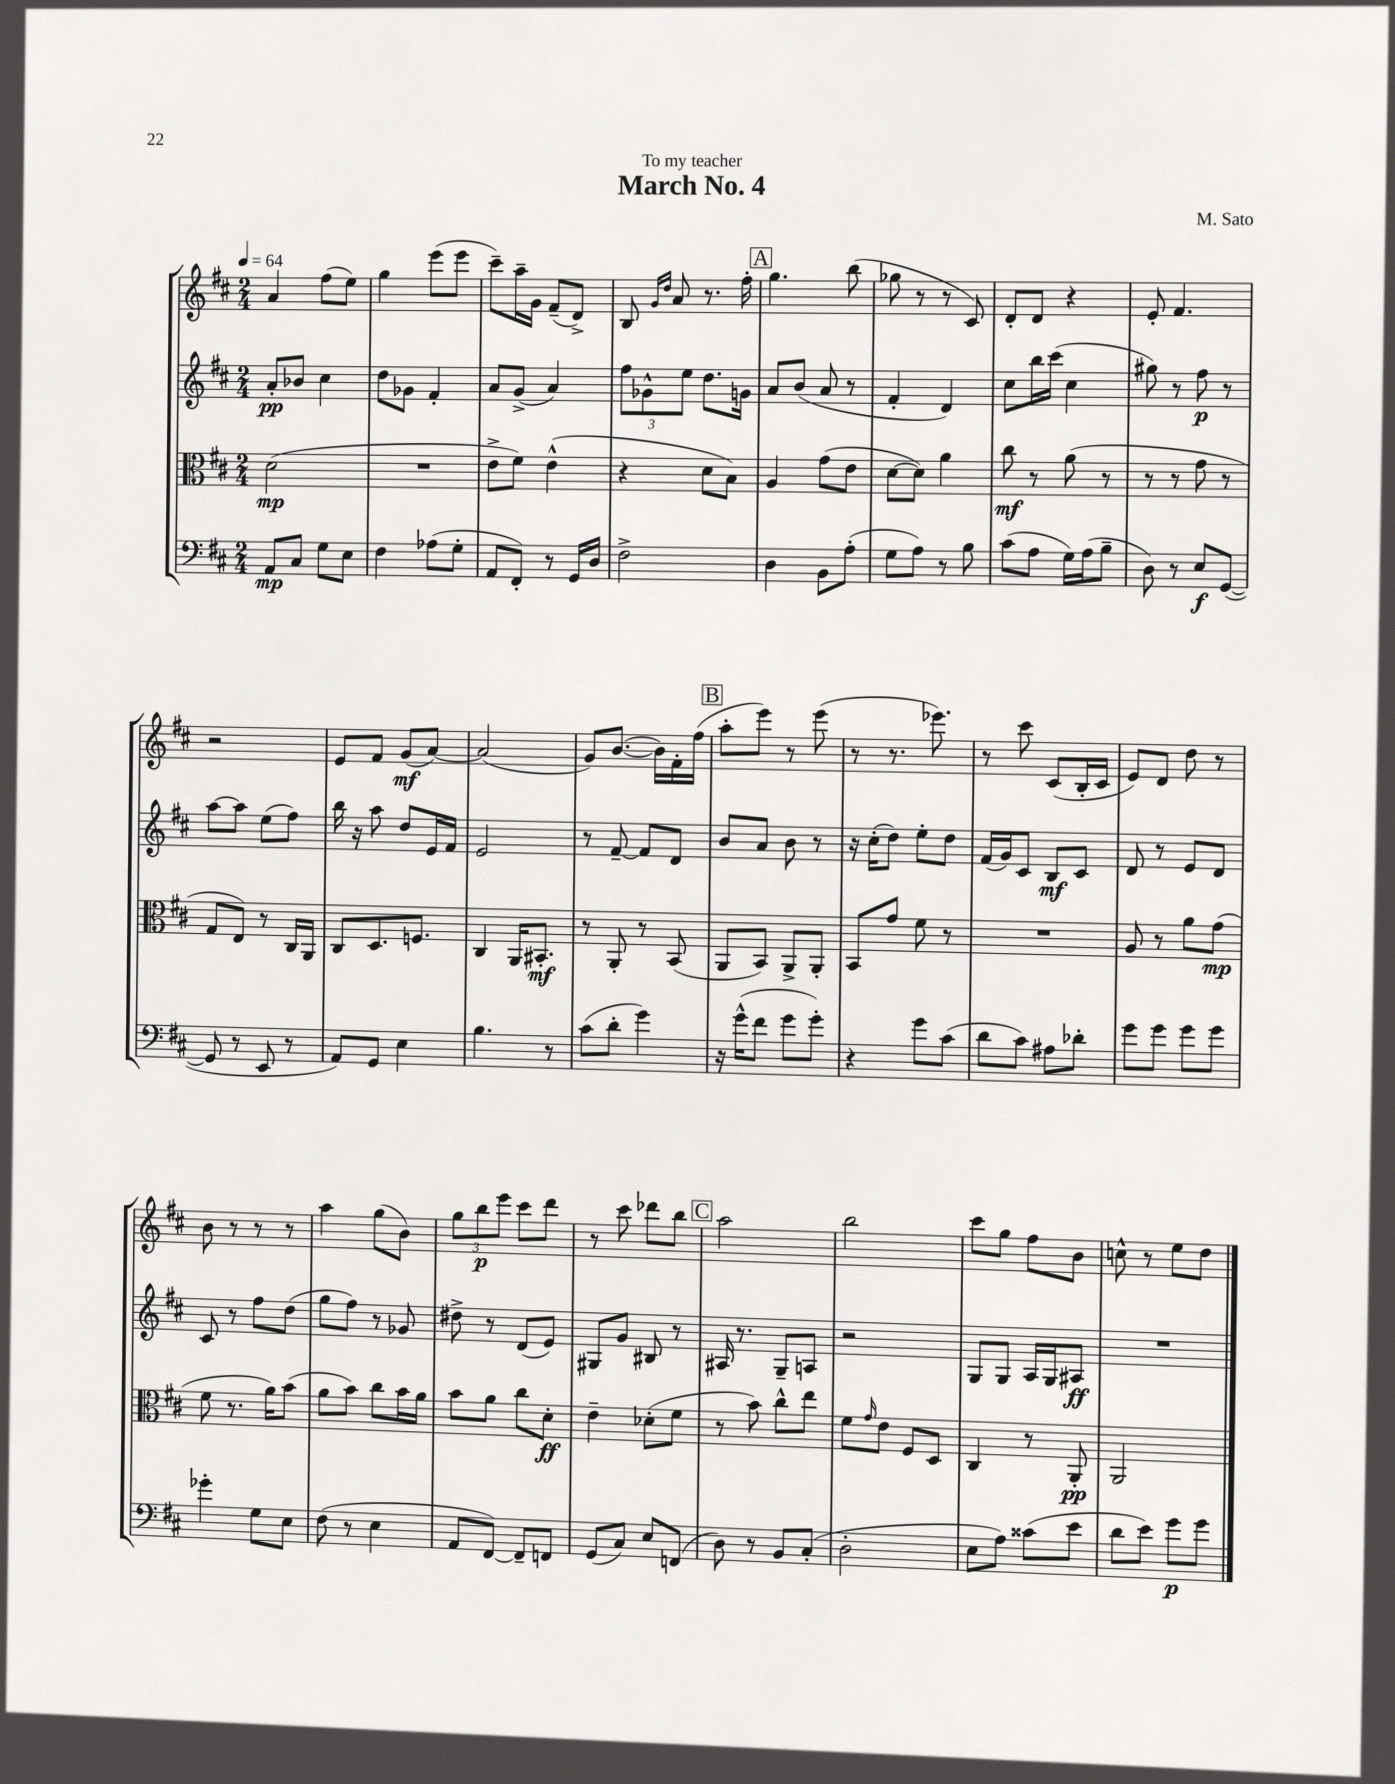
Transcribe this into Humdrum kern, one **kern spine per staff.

**kern	**kern	**kern	**kern
*staff4	*staff3	*staff2	*staff1
*clefF4	*clefC3	*clefG2	*clefG2
*k[f#c#]	*k[f#c#]	*k[f#c#]	*k[f#c#]
*M2/4	*M2/4	*M2/4	*M2/4
*MM64	*MM64	*MM64	*MM64
8AA	(2d	8a'	4a
8C#	.	8b-	.
8G	.	4cc#	(8ff#
8E	.	.	8ee)
=	=	=	=
4F#	2r	8dd	4gg
.	.	8g-	.
(8A-	.	4f#'	(8eee
8G'	.	.	8eee
=	=	=	=
8AA	8e^	8a	8ccc#~)
8FF#')	8f#)	(8g^	16aa~
.	.	.	16g
8r	(4e^^	4a)	(8f#~
16GG	.	.	8d^)
16D	.	.	.
=	=	=	=
2F#^	4r	12ff#	8B
.	.	12g-^^	.
.	.	.	16qqg
.	.	.	16qqdd
.	.	.	8a
.	.	12ee	.
.	8d	8.dd	8.r
.	8B)	.	.
.	.	16g	16ff#'
=	=	=	=
4D	4A	8a	4.gg
.	.	(8b	.
8BB	(8g	8a	.
(8A'	8e	8r	(8bb
=	=	=	=
8G	[8d	4f#'	8gg-
8A)	8d])	.	8r
8r	4a	4d)	8r
8B	.	.	8c#)
=	=	=	=
(8c#	8cc#	8cc#	8d'
8A	8r	16bb	8d
.	.	(16ccc#	.
16G)	(8a	4cc#	4r
(16A	.	.	.
8B~	8r	.	.
=	=	=	=
8D)	8r	8gg#)	8e'
8r	8r	8r	4.f#
8E	8g	8ff#	.
([8GG	8r	8r	.
=	=	=	=
8GG]	8G	[8aa	2r
8r	8E)	8aa]	.
8EE	8r	(8ee	.
8r	16C#	8ff#)	.
.	16AA	.	.
=	=	=	=
8AA)	8C#	16bb	8e
.	.	16r	.
8GG	8.D	8aa	8f#
4E	.	8dd	(8g
.	8.F	.	.
.	.	16e	[8a)
.	.	16f#	.
=	=	=	=
4.B	4C#	2e	(2a]
.	16AA	.	.
.	8.BB#'	.	.
8r	.	.	.
=	=	=	=
(8c#	8r	8r	8g)
8d'	8AA'	[8f#~	([8.b
4g)	8r	8f#]	.
.	.	.	16b])
.	(8BB	8d	16f#'
.	.	.	(16ff#
=	=	=	=
16r	8AA	8b	8aa'
(16g^^	.	.	.
8f#	8BB)	8a	8eee)
8g	8AA^	8b	8r
8g')	8AA'	8r	(8eee
=	=	=	=
4r	8BB	16r	8r
.	.	(16cc#'	.
.	8g	8dd)	8.r
8g	8f#	8ee'	.
.	.	.	8.eee-)
(8c#	8r	8dd	.
=	=	=	=
8d	2r	(16f#	8r
.	.	16g)	.
8c#)	.	8c#	8ccc#
8A#	.	8B	(8c#
8d-'	.	8c#	16B'
.	.	.	16c#
=	=	=	=
8g	8A	8d	8e)
8g	8r	8r	8d
8g	8a	8e	8dd
8g	(8g	8d	8r
=	=	=	=
4g-'	8f#	8c#	8b
.	8.r	8r	8r
8G	.	8ff#	8r
.	16a)	.	.
8E	(8b	(8dd	8r
=	=	=	=
(8F#	8a	8gg	4aa
8r	8b)	8ff#)	.
4E	8cc#	8r	(8gg
.	16b	8g-	8b)
.	16a	.	.
=	=	=	=
8AA	8b	8dd#^	12gg
.	.	.	12bb
[8FF#)	8a	8r	.
.	.	.	12eee
8FF#~]	8cc#	(8d	8ccc#
8FF	8d'	8e)	8ddd
=	=	=	=
(8GG	4e~	8G#	8r
8C#)	.	8g	8ccc#
8E	(8d-'	8B#	8ddd-
(8FF	8f#	8r	8bb
=	=	=	=
8D)	8r	16A#	2aa
.	.	8.r	.
8r	8b)	.	.
8BB	8cc#^^	8G~	.
(8C#'	8ee	8A	.
=	=	=	=
2D'	8f#	2r	2bb
.	16qqg	.	.
.	8e	.	.
.	8F#	.	.
.	8D	.	.
=	=	=	=
8E	4C#	8G	8ccc#
8A)	.	8G	8gg
(8c##	8r	16A	8ff#
.	.	16G	.
8e	8AA'	8A#	8b
=	=	=	=
8d	2AA	2r	8cc^^
8e)	.	.	8r
8g	.	.	8ee
8g	.	.	8dd
==	==	==	==
*-	*-	*-	*-
